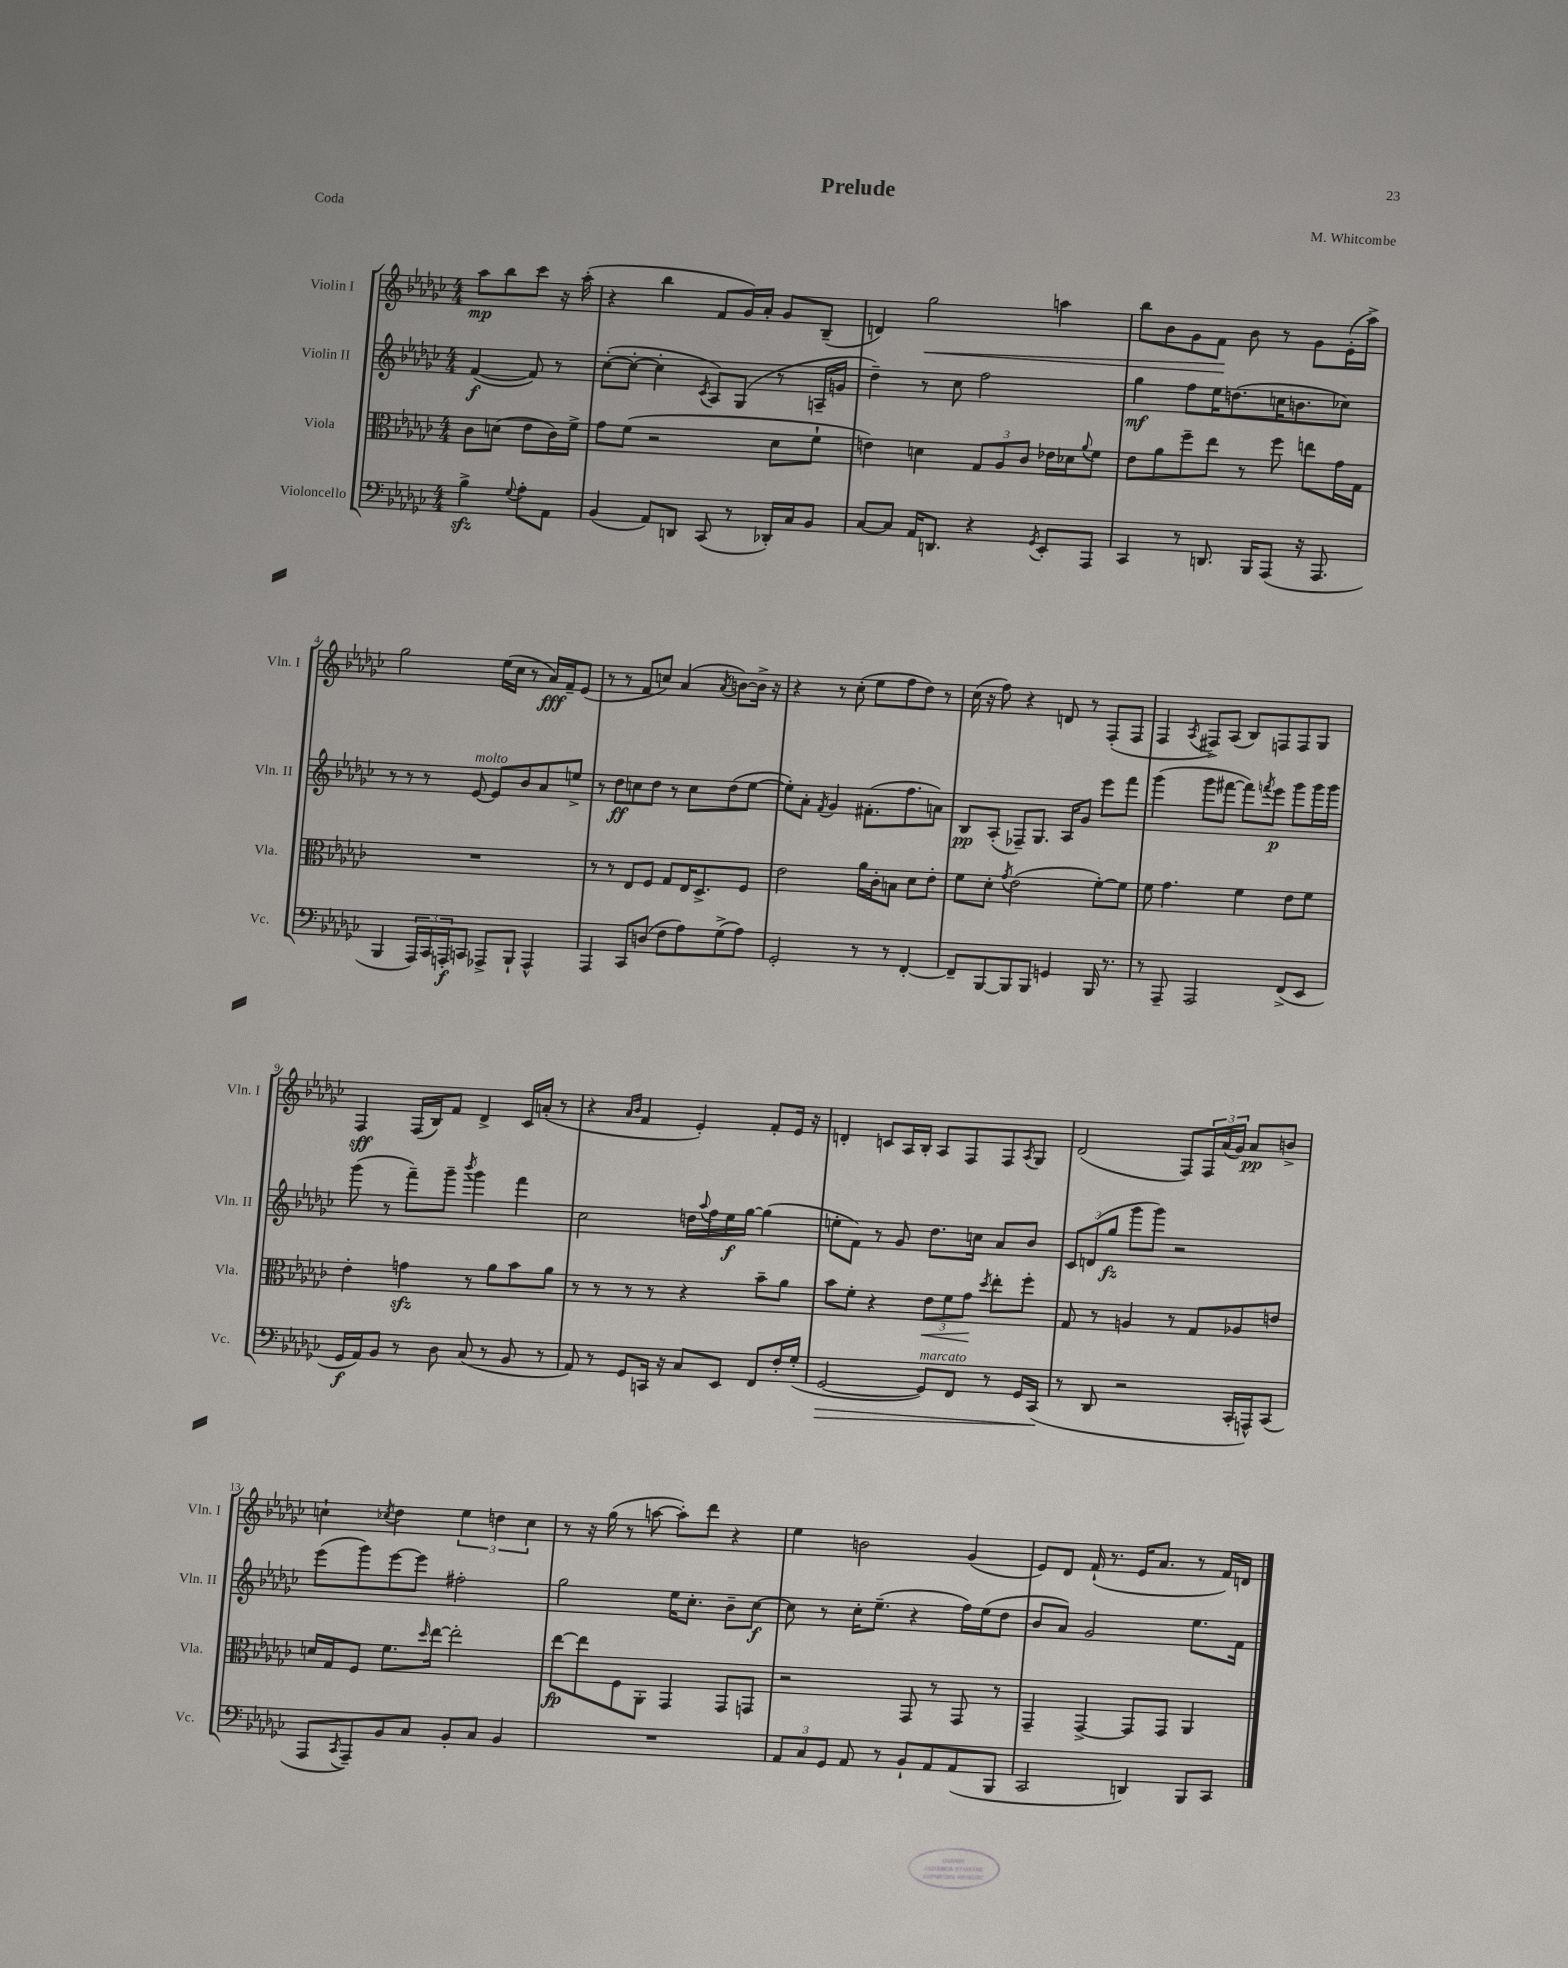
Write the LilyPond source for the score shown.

\header { title = "Prelude" composer = "M. Whitcombe" piece = "Coda" }
<<
\new StaffGroup <<
\new Staff = "s0" \with { instrumentName = "Violin I" shortInstrumentName = "Vln. I" } {
    \clef treble \key ges \major \numericTimeSignature \time 4/4 \partial 2
    aes''8\mp bes''8 ces'''8 r16 aes''16-.( |
    r4 bes''4 f'8 ges'16) aes'16-. ges'8 bes8--( |
    d'4) ges''2\< a''4 |
    bes''8 bes'8 ges'8 f'8\! bes'8 r8 ges'8 ees'16-.( aes''16->) |
    ges''2 ees''16( ces''16 r8 aes'16\fff) f'16-- ees'8( |
    r8 r8 f'8 c''8) aes'4( \acciaccatura { aes'8 } b'8~) b'16-> r16 |
    r4 r8 ces''8-.( ees''8 f''8 des''8) r8 |
    ces''16( r16 f''8) r4 d'8 r8 f8-.( f8 |
    f4 \acciaccatura { aes8 } fis8->) aes8( bes8) f8 f8 ges8 |
    f4\sff f16( bes16) f'8 des'4-> ces'16 a'16-.( r8 |
    r4 \grace { aes'16 bes'16 } f'4 ees'4-.) f'8-. ees'16 r16 |
    d'4-. c'8 aes16 bes16-. aes8 f8 f8 \acciaccatura { aes8 } ges8 |
    des'2( f8) \tuplet 3/2 { f16 aes'16( ges'16) } aes'8\pp b'8-> |
    c''4-! \acciaccatura { ces''8 } des''4 \tuplet 3/2 { ees''4 d''4 ces''4 } |
    r8 r16 ges''16( r8 a''8~ a''8-.) des'''8 r4 |
    ees''4 b'2 ges'4( |
    ees'8) des'8 f'16-!( r8. ees'16 aes'8. r8 f'16) d'16 \bar "|." |
}
\new Staff = "s1" \with { instrumentName = "Violin II" shortInstrumentName = "Vln. II" } {
    \clef treble \key ges \major \numericTimeSignature \time 4/4 \partial 2
    f'4~\f( f'8) r8 |
    ces''8~-.( ces''8~-. ces''4-. \acciaccatura { ces'8 } aes8) ges8( r8 a16-- g'16 |
    des''4--) r8 ces''8 f''2 |
    ges''4\mf f''8 ees''16 d''8.( c''16 b'8. ces''8) |
    r8 r8 r8 ees'8~^\markup { \italic "molto" } ees'8 bes'8 aes'8 e''8-> |
    r8 des''8\ff c''8 des''8 r8 c''8 des''8( ees''8~ |
    ees''8-.) aes'8-. \acciaccatura { f'8 } ges'4 fis'8.-.( f''8. a'8) |
    bes8\pp aes8-.( fes8--) ges8. aes16 ges'8 ees'''8 f'''8 |
    ges'''4( ges'''8 fis'''8~ fis'''8) \acciaccatura { f'''8 } ees'''8\p ges'''8 ges'''16 ges'''16 |
    ges'''8( r8 f'''8--) ges'''8-- \acciaccatura { bes'''8 } ges'''4 f'''4 |
    ces''2 d''16 \appoggiatura { aes''8 } f''16 ees''16\f ges''16~ ges''4( |
    e''8-. f'8) r8 ges'8 des''8. c''16 aes'8 bes'8 |
    \tuplet 3/2 { ces'8 d'8( ges''8\fz } ges'''8 ges'''8) r2 |
    ees'''8( ges'''8) ees'''8~ ees'''8 fis''2-. |
    ges''2 ees''16 ces''8.-. bes'8-- ces''8~\f |
    ces''8 r8 ces''16-. ees''8.--( r4 f''16) ees''16( des''8 |
    bes'8 aes'8) ges'2 ees''8. f'16 \bar "|." |
}
\new Staff = "s2" \with { instrumentName = "Viola" shortInstrumentName = "Vla." } {
    \clef alto \key ges \major \numericTimeSignature \time 4/4 \partial 2
    ces'8 d'8( ees'8 ces'16) f'16-> |
    ges'8 f'8( r2 des'8 f'8-! |
    e'4) d'4 \tuplet 3/2 { ges8 aes8 ces'8 } ees'16 des'16 \appoggiatura { aes'8 } f'8 |
    ees'8 aes'8 f''8-- ees''8 r8 f''8 e''8 ges'16 ges16 |
    R1 |
    r8 r8 ees8 f8 ges8 ees16 des8.-> f8 |
    ees'2 aes'16 ces'16-. b8 des'8 ees'8-. |
    f'8 des'8-. \acciaccatura { ges'8 } ees'2( f'8~-.) f'8 |
    f'8 ges'4. f'4 ees'8 f'8 |
    ees'4-. g'4\sfz r8 aes'8 bes'8 aes'8 |
    r8 r8 r8 r8 r4 bes'8-- aes'8 |
    bes'8 f'8-. r4 \tuplet 3/2 { ees'8\< f'8 ges'8\! } \acciaccatura { des''8 } ees''8-. f''8-. |
    ges8 r8 a4 r8 ges8 aes8 e'8 |
    d'16 ges16 f8 f'8. \grace { des''16 } ees''16~ ees''2-. |
    ees''8~\fp ees''8 f8 aes,8-. ges,4 ges,8 g,8 |
    r2 ges,8 r8 ges,8 r8 |
    ges,4-- ges,4~-> ges,8 ges,8 aes,4 \bar "|." |
}
\new Staff = "s3" \with { instrumentName = "Violoncello" shortInstrumentName = "Vc." } {
    \clef bass \key ges \major \numericTimeSignature \time 4/4 \partial 2
    bes4->\sfz \appoggiatura { ges8 } aes8-. aes,8 |
    bes,4( aes,8) d,8 ces,8( r8 des,16-.) ces16 bes,8 |
    ces8~ ces8 aes,16 d,8. r4 \acciaccatura { ges,8 } ees,8-. aes,,8 |
    ces,4 r8 d,8. bes,,16 aes,,8( r16 aes,,8. |
    bes,,4 \tuplet 3/2 { aes,,16) ces,16 a,,16-.\f } c,8 aes,,8-> bes,,8-! aes,,4-^ |
    aes,,4 ces,8 d8( f8 aes8) ges8->( aes8) |
    ges,2-. r8 r8 f,4~-. |
    f,8-- bes,,8~ bes,,8 bes,,8 g,4 bes,,16 r8. |
    r8 aes,,8-- aes,,2 f,8->( ees,8 |
    ges,16\f aes,16) bes,8 r8 des8 ces8( r8 bes,8 r8 |
    aes,8) r8 ges,8 c,16 r16 ces8 ees,8 f,8 f16-. ges16-.( |
    ges,2~\> ges,8^\markup { \italic "marcato" }) f,8 r8 ges,16 ces,16\!( |
    r8 des,8 r2 ces,16-. a,,16-^) ces,8( |
    aes,,8 \acciaccatura { ces,8 } aes,,8--) bes,8 ces8 bes,8-. ces8 bes,4 |
    R1 |
    \tuplet 3/2 { aes,8 ces8 ges,8 } aes,8 r8 bes,8-! aes,8 aes,8( bes,,8 |
    ces,2 d,4) bes,,8 ces,8 \bar "|." |
}
>>
>>
